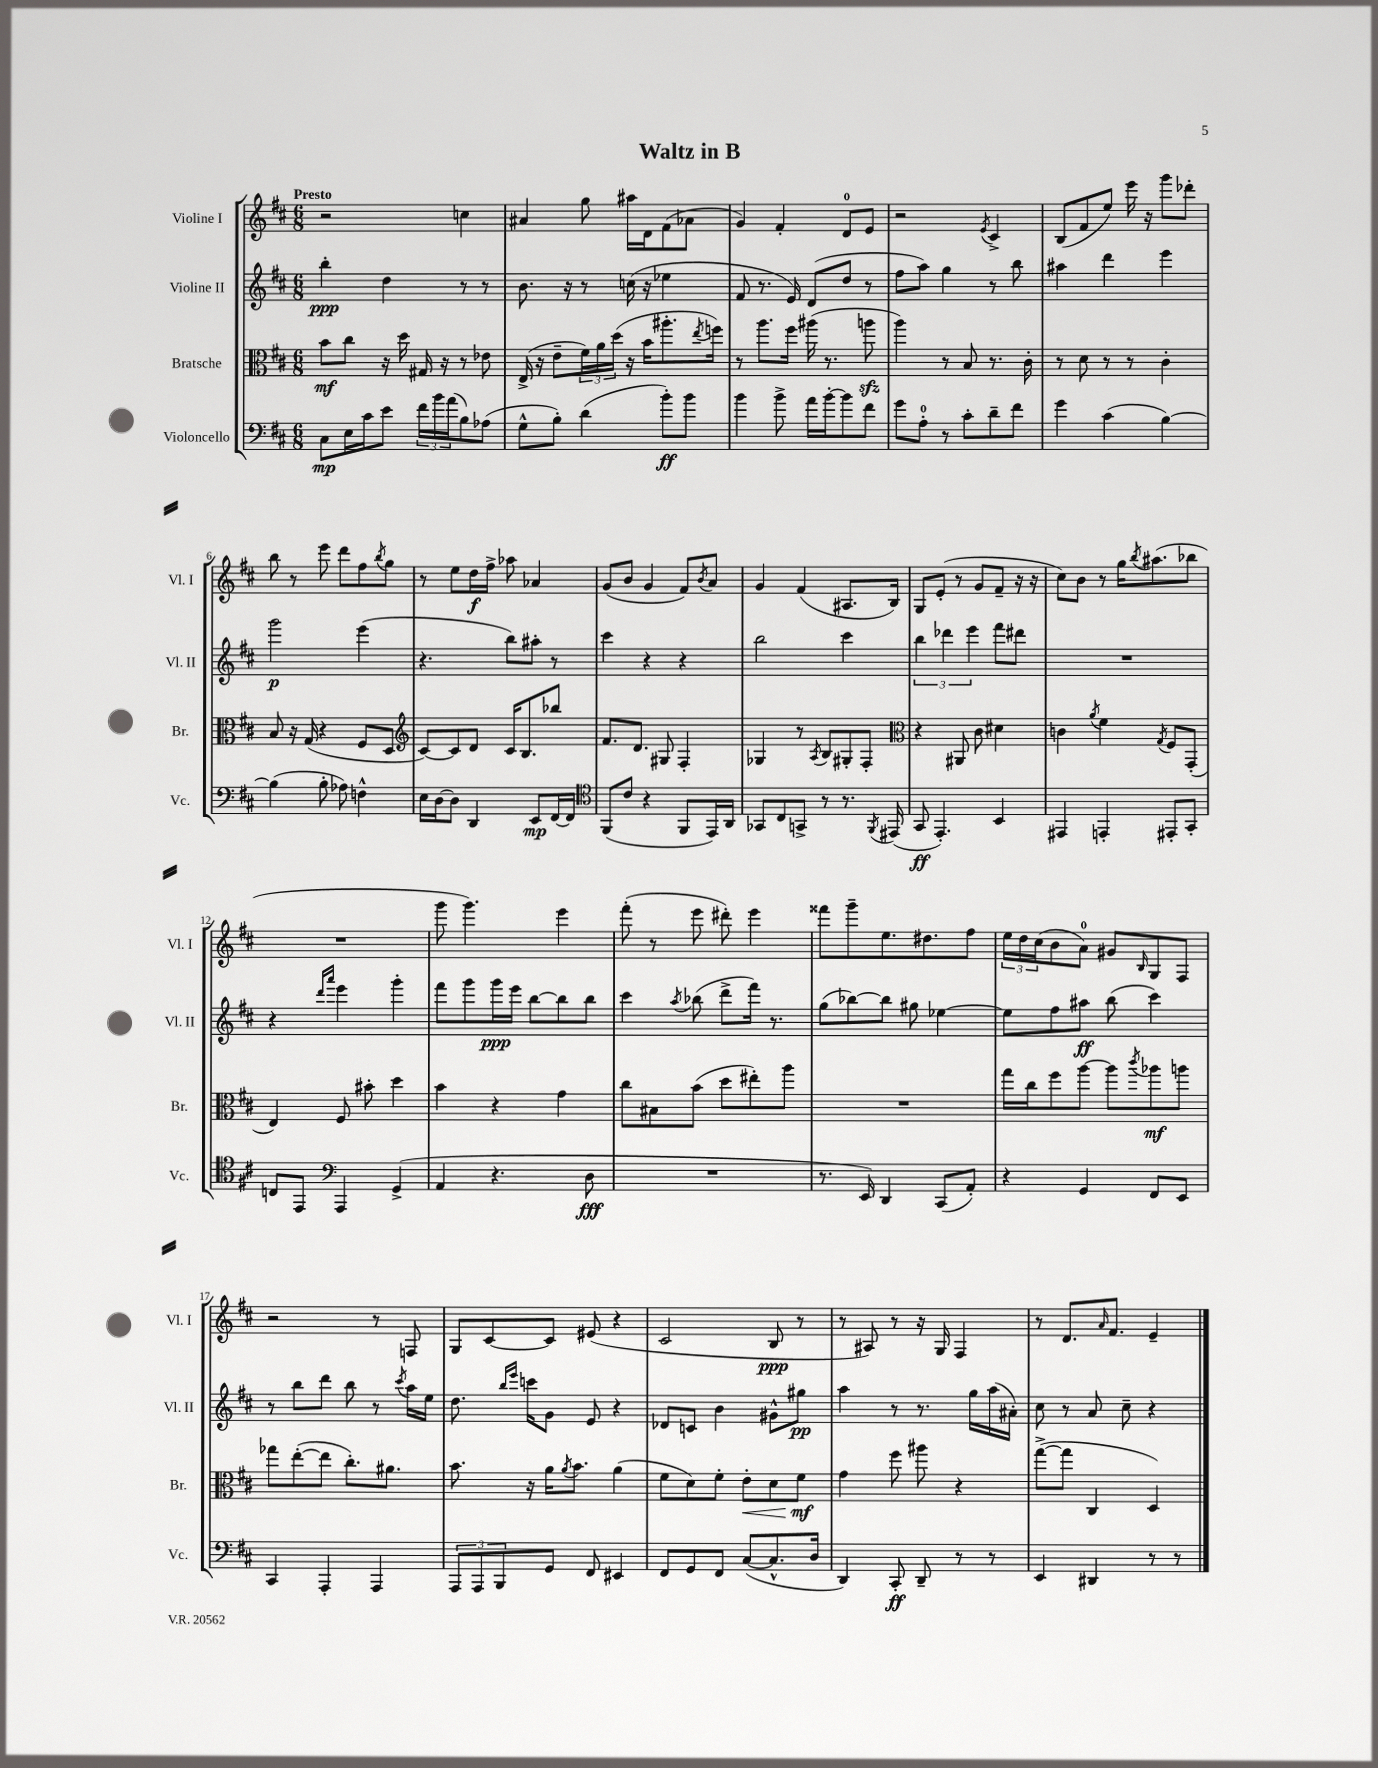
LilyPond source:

\header { title = "Waltz in B" }
<<
\new StaffGroup <<
\new Staff = "s0" \with { instrumentName = "Violine I" shortInstrumentName = "Vl. I" } {
    \clef treble \key d \major \numericTimeSignature \time 6/8 \tempo "Presto"
    r2 c''4 |
    ais'4 g''8 ais''16 d'16 fis'8( aes'8 |
    g'4) fis'4-. d'8-0 e'8 |
    r2 \acciaccatura { e'8 } cis'4-> |
    b8( fis'8 e''8) e'''16 r16 g'''8 des'''8-. |
    b''8 r8 e'''8 d'''8 fis''8 \acciaccatura { b''8 } g''8 |
    r8 e''8 d''16\f fis''16-> aes''8 aes'4 |
    g'8( b'8 g'4 fis'8) \acciaccatura { b'8 } a'8 |
    g'4 fis'4( ais8. b16) |
    g8 e'8-.( r8 g'8 fis'8-- r16 r16 |
    cis''8) b'8 r8 g''16 \acciaccatura { b''8 } ais''8.( bes''8 |
    R2. |
    g'''8 g'''4.) e'''4 |
    fis'''8-.( r8 e'''8 dis'''8-.) e'''4 |
    fisis'''8 g'''8-- e''8. dis''8. fis''8 |
    \tuplet 3/2 { e''16 d''16 cis''16( } b'8 a'8-0) gis'8 \grace { b16 } g8 fis8 |
    r2 r8 f8 |
    g8 cis'8~ cis'8 eis'8( r4 |
    cis'2 b8\ppp r8 |
    r8 ais8) r8 r16 g16 fis4 |
    r8 d'8. \grace { a'16 } fis'8. e'4-- \bar "|." |
}
\new Staff = "s1" \with { instrumentName = "Violine II" shortInstrumentName = "Vl. II" } {
    \clef treble \key d \major \numericTimeSignature \time 6/8
    b''4-.\ppp d''4 r8 r8 |
    b'8. r16 r8 c''16( r16 ees''4 |
    fis'8 r8. e'16) d'8( d''8 r8 |
    fis''8 a''8) g''4 r8 b''8 |
    ais''4 d'''4 e'''4 |
    g'''2\p e'''4( |
    r4. b''8) ais''8-. r8 |
    cis'''4 r4 r4 |
    b''2 cis'''4 |
    \tuplet 3/2 { b''4 des'''4 e'''4 } fis'''8 dis'''8 |
    R2. |
    r4 \grace { d'''16 a'''16 } e'''4 g'''4-. |
    fis'''8 g'''8 g'''16\ppp e'''16 b''8~ b''8 b''8 |
    cis'''4 \acciaccatura { a''8 } bes''8( d'''8-> fis'''16) r8. |
    g''8( bes''8~) bes''8 gis''8 ees''4~ |
    ees''8 fis''8 ais''8\ff b''8( cis'''4) |
    r8 b''8 d'''8 b''8 r8 \acciaccatura { cis'''8 } a''16 e''16 |
    d''8. \grace { b''16 e'''16 } c'''16 g'8 e'8 r4 |
    des'8 c'8 b'4 gis'8-^ gis''8\pp |
    a''4 r8 r8. g''16 a''16( ais'16-.) |
    cis''8 r8 a'8 cis''8-- r4 \bar "|." |
}
\new Staff = "s2" \with { instrumentName = "Bratsche" shortInstrumentName = "Br." } {
    \clef alto \key d \major \numericTimeSignature \time 6/8
    b'8\mf cis''8 r16 d''16 gis16 r16 r8 ees'8 |
    e16->( r16 e'8-- \tuplet 3/2 { fis'16) a'16 d''16( } r16 b'16 ais''8.-. \acciaccatura { e''8 } f''16) |
    r8 a''8. fis''16 ais''16( r8. a''8\sfz |
    a''4) r8 b8 r8. cis'16-. |
    r8 d'8 r8 r8 cis'4-. |
    b8 r16 g16( r4 fis8 d8 |
    \clef treble cis'8~) cis'8 d'8 cis'16 b8. bes''8 |
    fis'8. d'8. gis8 fis4-. |
    ges4 r8 \acciaccatura { a8 } b8 gis8-. fis8-. |
    \clef alto r4 ais,8 cis'8 dis'4 |
    c'4 \acciaccatura { a'8 } fis'4 \acciaccatura { g8 } fis8 g,8-.( |
    e4) fis8 bis'8-. d''4 |
    b'4 r4 g'4 |
    cis''8 bis8 b'8( d''8 eis''8-.) a''8 |
    R2. |
    g''16 cis''16 fis''8 a''8~ a''8 \acciaccatura { cis'''8 } aes''8\mf a''8 |
    ges''8 e''8~-.( e''8 cis''8.-.) ais'8. |
    b'8. r16 a'16 \acciaccatura { a'8 } b'8. a'4( |
    fis'8 d'8) fis'8-. e'8-.\< d'8 fis'8\mf\! |
    g'4 fis''8 ais''8 r4 |
    g''8~->( g''8 cis4 d4) \bar "|." |
}
\new Staff = "s3" \with { instrumentName = "Violoncello" shortInstrumentName = "Vc." } {
    \clef bass \key d \major \numericTimeSignature \time 6/8
    cis8\mp e16 cis'16 e'8 \tuplet 3/2 { fis'16 b'16 a'16( } b8) aes8( |
    g8-^ b8-.) d'4( b'8-.\ff) b'8 |
    b'4 b'8-> a'16 b'16~-. b'8 fis'8 |
    g'8 a8-0-. r8 cis'8-. d'8-- fis'8 |
    g'4 cis'4( b4~) |
    b4( b8-. aes8) f4-^ |
    e16 d16~ d8 d,4 e,8\mp fis,16~ fis,16 |
    \clef tenor fis,8( cis'8 r4 fis,8 e,16) a,16 |
    ges,8 cis8 g,8-> r8 r8. \acciaccatura { fis,8 } eis,16( |
    g,8\ff e,4.-.) b,4 |
    eis,4 e,4-. eis,8-. g,8-. |
    c8 e,8 \clef bass a,,4 g,4->( |
    a,4 r4. d8\fff |
    R2. |
    r8. e,16) d,4 cis,8( a,8-.) |
    r4 g,4 fis,8 e,8 |
    cis,4 a,,4-. a,,4 |
    \tuplet 3/2 { a,,8 a,,8 b,,8 } g,8 fis,8 eis,4 |
    fis,8 g,8 fis,8 cis8~( cis8.-^ d16 |
    d,4) cis,8-.\ff d,8-- r8 r8 |
    e,4 dis,4 r8 r8 \bar "|." |
}
>>
>>
